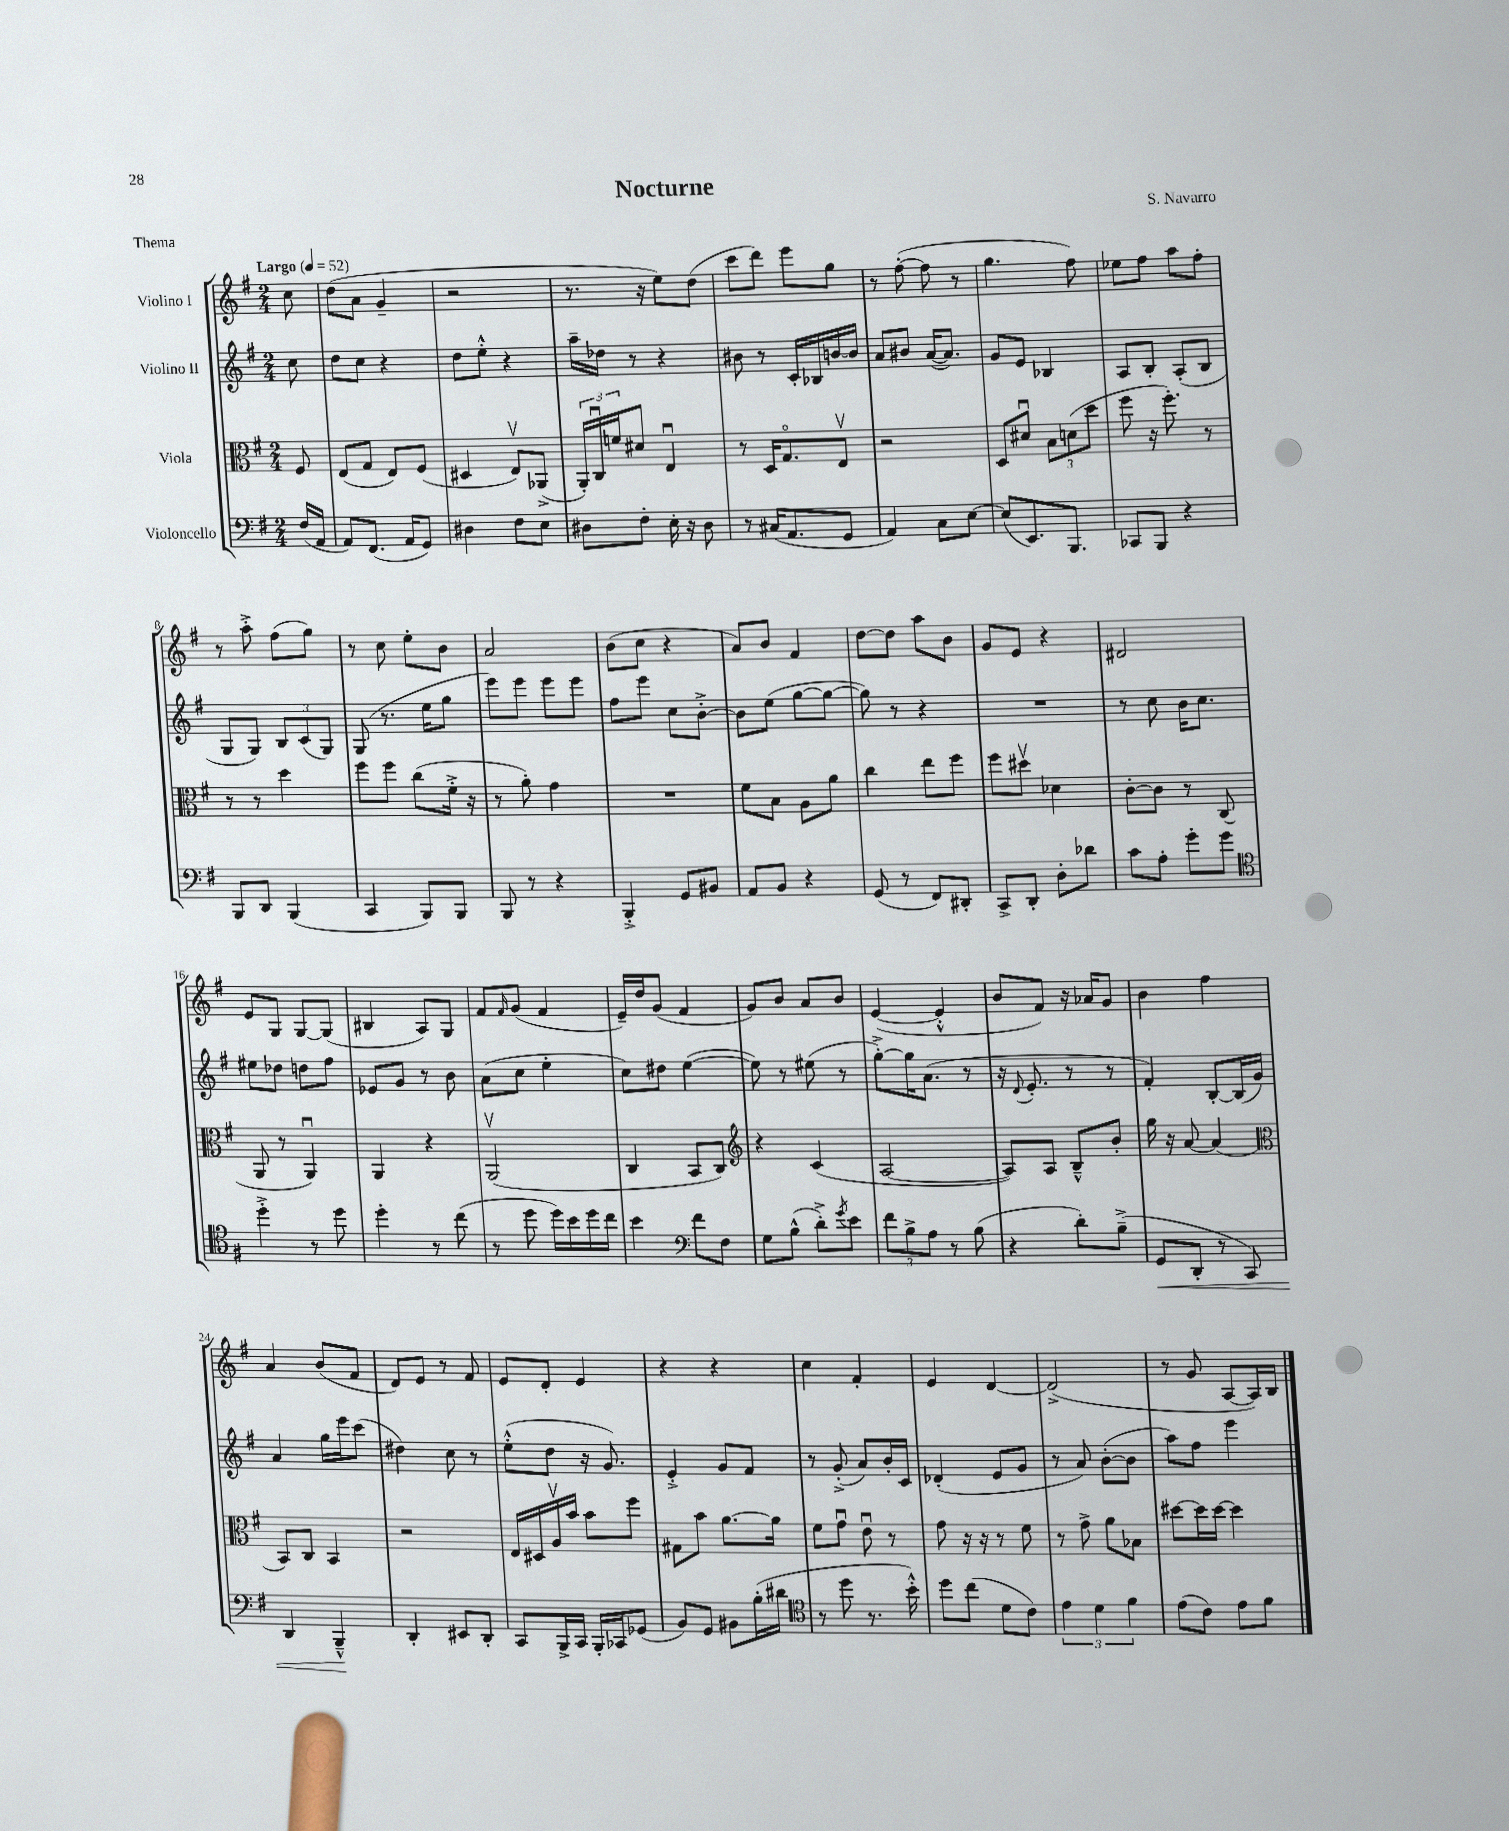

**kern	**kern	**kern	**kern
*staff4	*staff3	*staff2	*staff1
*clefF4	*clefC3	*clefG2	*clefG2
*k[f#]	*k[f#]	*k[f#]	*k[f#]
*M2/4	*M2/4	*M2/4	*M2/4
*MM52	*MM52	*MM52	*MM52
(16F#	8F#	8cc	8cc
16AA	.	.	.
=	=	=	=
8AA)	(8E	8dd	(8dd
(8.FF#	8G	8cc	8a
.	8E)	4r	4g~
16AA	.	.	.
8GG)	(8F#	.	.
=	=	=	=
4D#	4D#	8dd	2r
.	.	8ee'^^	.
8F#	8Ev)	4r	.
8E	(8AA-^	.	.
=	=	=	=
8D#	24AA')	16aa~	8.r
.	24Cu	.	.
.	.	16dd-	.
.	24f	.	.
8F#'	8d#	8r	.
.	.	.	16r
16E'	4Eu	4r	8ee)
16r	.	.	.
8D#	.	.	(8dd
=	=	=	=
8r	8r	8b#	8ccc
(16C#	16D	8r	8ddd)
8.AA	8.Go	.	.
.	.	16c'	8eee
.	.	16B-	.
8GG	8Ev	[16b	8gg
.	.	16b]	.
=	=	=	=
4AA)	2r	8a	8r
.	.	8b#	([8ff#'
8C	.	([16a	8ff#]
.	.	8.a])	.
[8E	.	.	8r
=	=	=	=
(8E]	8D	8g	4.gg
8.EE)	8d#u	8e	.
.	12B	4B-	.
8.BBB	.	.	.
.	(12d	.	.
.	.	.	8ff#)
.	12dd	.	.
=	=	=	=
8CC-	8ff#	8A	8ee-
8BBB	16r	8B'	8ff#
.	8.ff#')	.	.
4r	.	(8A'	8aa
.	8r	8B	8ff#'
=	=	=	=
8BBB	8r	8G	8r
8DD	8r	8G)	8aa'^
(4BBB	4dd	12B	(8ff#
.	.	(12c	.
.	.	.	8gg)
.	.	12G)	.
=	=	=	=
4CC	8ff#	(8G	8r
.	8ff#	8.r	8cc
8BBB)	(8cc	.	8ee'
.	.	16ee	.
8BBB	16f#'^	8gg	8b
.	16r	.	.
=	=	=	=
8BBB	8r	8eee)	2a
8r	8a')	8eee	.
4r	4g	8eee	.
.	.	8eee	.
=	=	=	=
4BBB'^	2r	8ff#	(8b
.	.	8eee	8cc
8GG	.	8cc	4r
8BB#	.	[8b'^	.
=	=	=	=
8AA	8f#	8b]	8a)
8BB	8B	(8ee	8b
4r	8A	[8gg	4f#
.	8a	8gg_	.
=	=	=	=
(8GG	4cc	8gg])	[8dd
8r	.	8r	8dd]
8FF#)	8ee	4r	8aa
8DD#'	8ff#	.	8b
=	=	=	=
8CC^	8ff#	2r	8g
8DD'	8dd#v	.	8e
8D'	4d-	.	4r
8d-	.	.	.
=	=	=	=
8c	[8c'	8r	2d#
8A'	8c]	8cc	.
8g'	8r	16b	.
.	.	8.cc	.
8g	(8C	.	.
=	=	=	=
*clefC4	*	*	*
4dd'^	8AA	8ee#	8e
.	8r	8dd-	8G
8r	4AAu)	8dd	[8G
8dd	.	8ff#	(8G]
=	=	=	=
4dd'	4AA	8e-	4B#
.	.	8g	.
8r	4r	8r	8A)
(8cc	.	8b	8G
=	=	=	=
8r	(2AAv	(8a	8f#
.	.	.	16qqf#
8dd	.	8cc	(8g
16dd)	.	4ee'	4f#
16b	.	.	.
16dd	.	.	.
16cc	.	.	.
=	=	=	=
4b	4C	8cc)	16e~)
.	.	.	16dd
.	.	8dd#	(8g
*clefF4	*	*	*
8f#	8BB	([4ee	4f#
8F#	8C)	.	.
=	=	=	=
*	*clefG2	*	*
8G	4r	8ee])	8g)
(8B^^	.	8r	8b
8d'^)	(4c	(8ee#	8a
8qg	.	.	.
8e	.	8r	8b
=	=	=	=
12f#	[2A	[8gg'^)	([4e
12B^	.	.	.
.	.	16gg]	.
12A	.	.	.
.	.	(8.a	.
8r	.	.	4e'^^]
(8B	.	8r	.
=	=	=	=
4r	8A])	16r	8b
.	.	8qqd	.
.	.	8.e'	.
.	8A	.	8f#)
8d')	8B~^^	8r	16r
.	.	.	16a-
(8B~^	8b'	8r	8g
=	=	=	=
8GG	16gg	4f#')	4b
.	16r	.	.
8DD'	[8a	.	.
8r	(4a]	[8B'	4ff#
8CC)	.	(16B]	.
.	.	16g)	.
=	=	=	=
*	*clefC3	*	*
4DD	8BB)	4a	4a
.	8C	.	.
4BBB~^^	4BB	16gg	(8b
.	.	16eee	.
.	.	(8ccc	8f#
=	=	=	=
4DD'	2r	4dd#)	8d)
.	.	.	8e
8EE#	.	8cc	8r
8DD'	.	8r	8f#
=	=	=	=
8CC	16E	(8ee'^^	8e
.	16D#	.	.
16BBB^	16Av	8dd	8d'
16CC	16b	.	.
16BBB'	8b	16r	4e
16CC-	.	8.g)	.
(8GG-	8ff#	.	.
=	=	=	=
8BB)	8G#	4e'^	4r
8GG	8b	.	.
8BB#	[8.a	8g	4r
(16B'	.	8f#	.
16d#	16a]	.	.
=	=	=	=
*clefC4	*	*	*
8r	8f#	8r	4cc
8dd	8gu	(8g'^	.
8.r	8eu	8a)	4f#'
.	8r	16b'	.
16b'^^)	.	16c	.
=	=	=	=
8dd	8g	(4d-'	4e
(8cc	16r	.	.
.	16r	.	.
8d	8r	8e	[4d
8c)	8f#	8g	.
=	=	=	=
6e	8r	8r	(2d^]
.	8g^	8a)	.
6d	.	.	.
.	8a	([8b'	.
6f#	.	.	.
.	8B-	8b]	.
=	=	=	=
(8e	[8dd#	8aa)	8r
8c)	16dd#]	8ff#	8g
.	[16dd#	.	.
8e	4dd#]	4eee	[8A
8f#	.	.	16A])
.	.	.	16B
==	==	==	==
*-	*-	*-	*-
